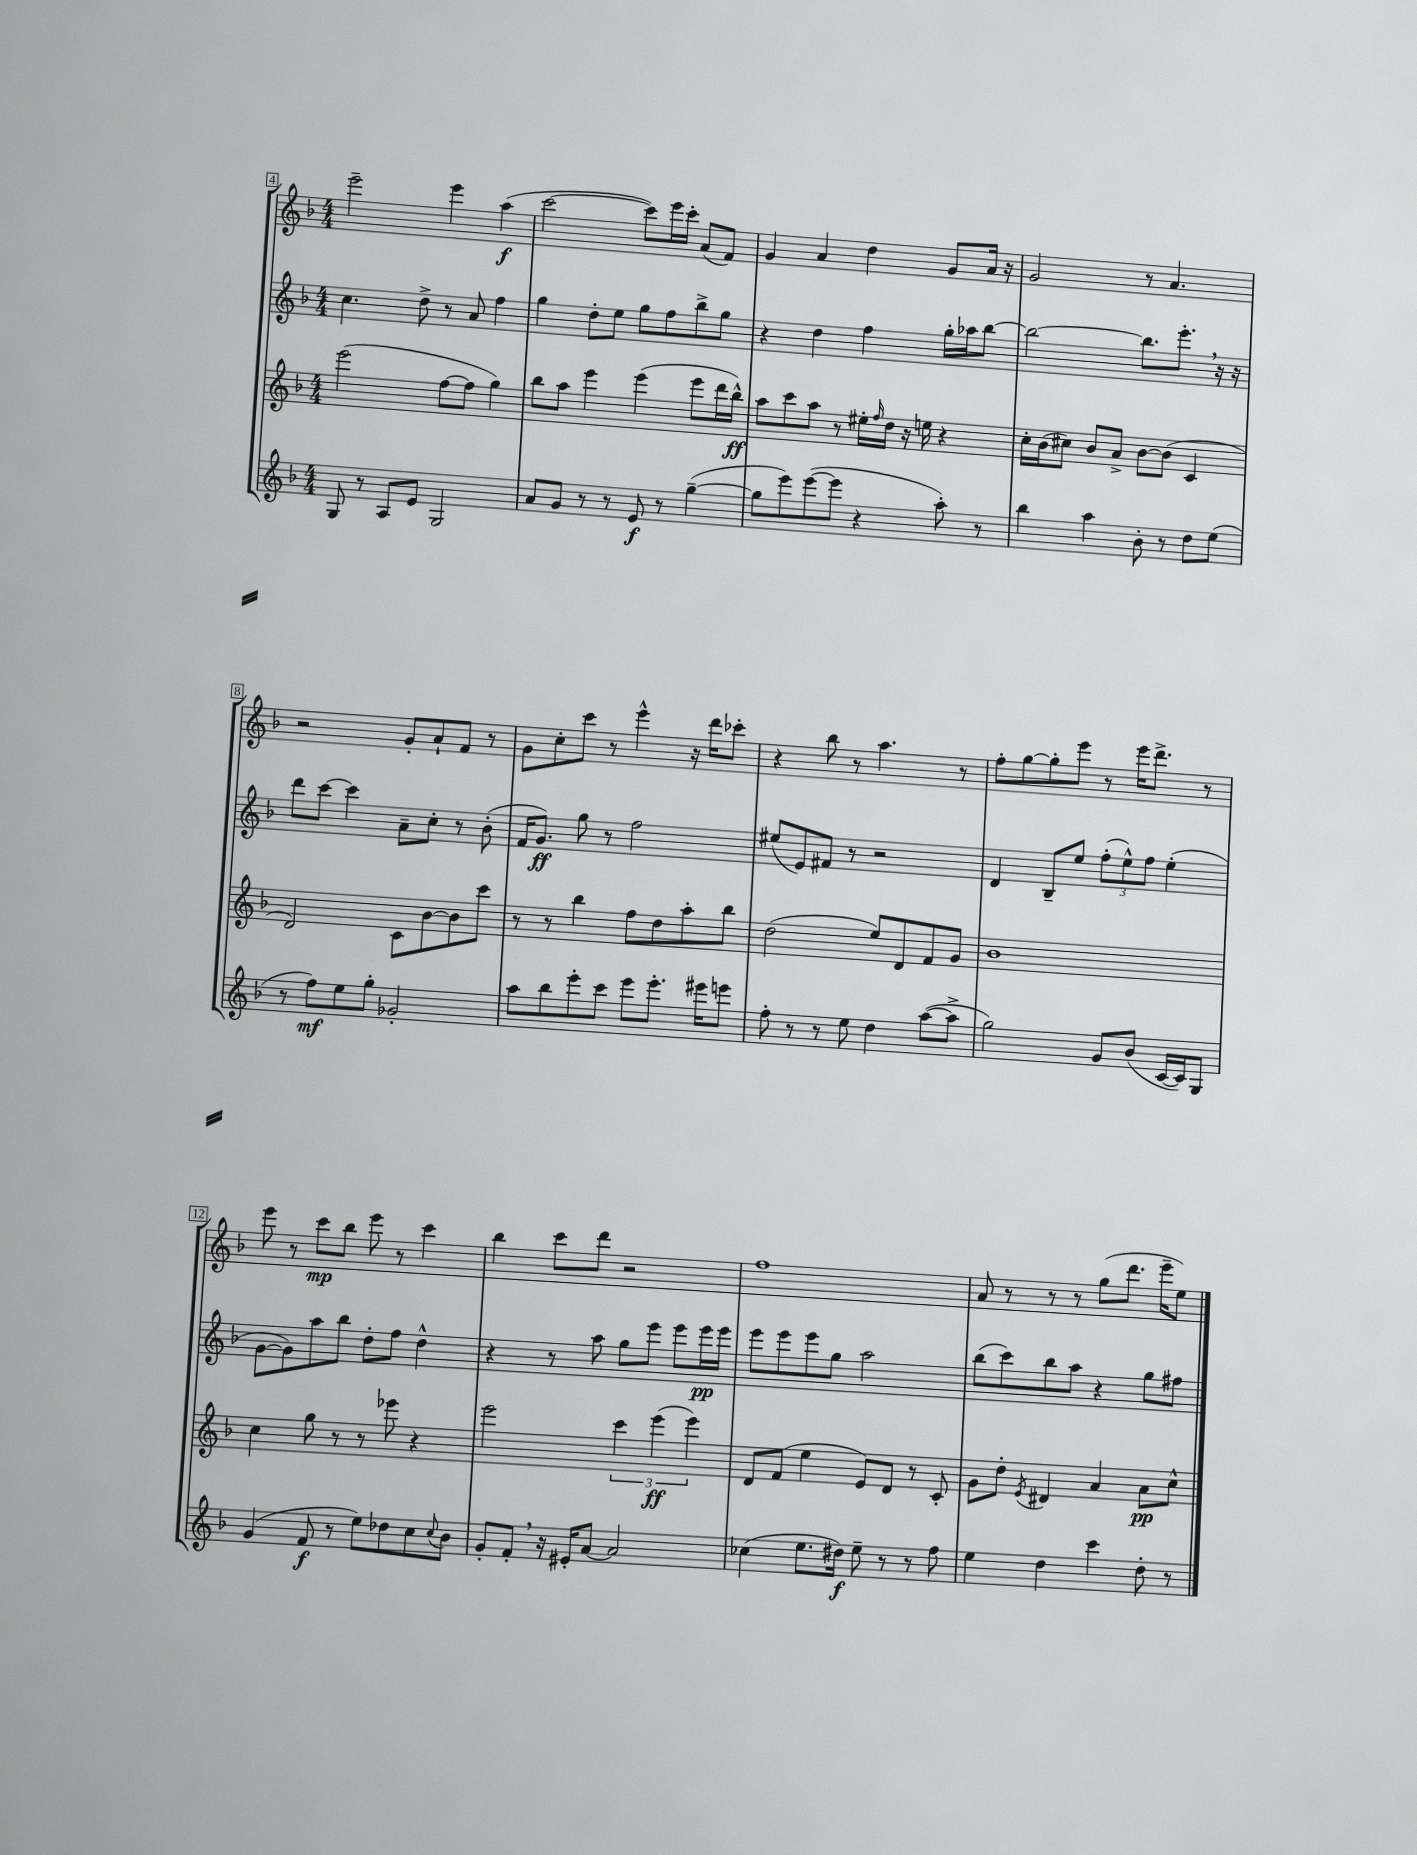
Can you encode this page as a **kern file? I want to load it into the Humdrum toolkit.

**kern	**dynam	**kern	**dynam	**kern	**dynam	**kern	**dynam
*part4	*part4	*part3	*part3	*part2	*part2	*part1	*part1
*staff4	*staff4	*staff3	*staff3	*staff2	*staff2	*staff1	*staff1
*clefG2	*	*clefG2	*	*clefG2	*	*clefG2	*
*k[b-]	*	*k[b-]	*	*k[b-]	*	*k[b-]	*
*M4/4	*	*M4/4	*	*M4/4	*	*M4/4	*
=4	=4	=4	=4	=4	=4	=4	=4
8G/	.	(2eee\	.	4.cc\	.	2eee~\	.
8r	.	.	.	.	.	.	.
8A/L	.	.	.	.	.	.	.
8e/J	.	.	.	8dd^\	.	.	.
2G/	.	[8ff\L	.	8r	.	4eee\	.
.	.	8ff\J]	.	8a/	.	.	.
.	.	4gg\)	.	4ff\	.	(4aa\	f
=5	=5	=5	=5	=5	=5	=5	=5
8a/L	.	8bb-\L	.	4gg\	.	[2ccc\	.
8g/J	.	8aa\J	.	.	.	.	.
8r	.	4eee\	.	8dd'\L	.	.	.
8r	.	.	.	8ee\J	.	.	.
8e/	f	(4eee\	.	8gg\L	.	8ccc\L])	.
8r	.	.	.	8ff\	.	16eee\L	.
.	.	.	.	.	.	16ccc'\JJ	.
([4gg~\	.	8eee\L	.	8bb-^\	.	(8a/L	.
.	.	16ddd\L	.	8gg\J	.	8f/J)	.
.	.	16bb-^^\JJ)	ff	.	.	.	.
=6	=6	=6	=6	=6	=6	=6	=6
8gg\L]	.	8aa\L	.	4r	.	4g/	.
8eee\)	.	8ccc\	.	.	.	.	.
([8eee\	.	8aa\J	.	4dd\	.	4a/	.
8eee\J]	.	8r	.	.	.	.	.
4r	.	16ee#X'\LL	.	4ff\	.	4dd\	.
.	.	16qqff/	.	.	.	.	.
.	.	16dd\JJ	.	.	.	.	.
.	.	16r	.	.	.	.	.
.	.	16een\	.	.	.	.	.
8aa'\)	.	4r	.	16gg'\LL	.	8g/L	.
.	.	.	.	16aa-X\J	.	.	.
8r	.	.	.	[8bb-\J	.	16a/Jk	.
.	.	.	.	.	.	16r	.
=7	=7	=7	=7	=7	=7	=7	=7
4bb-\	.	16cc'\LL	.	2bb-\_	.	2g/	.
.	.	(16b-\J	.	.	.	.	.
.	.	8cc#X\J)	.	.	.	.	.
4aa\	.	8b-/L	.	.	.	.	.
.	.	8a^/J	.	.	.	.	.
8b-'\	.	[8b-\L	.	8.bb-\L]	.	8r	.
8r	.	(8b-\J]	.	.	.	4.a/	.
.	.	.	.	8.eee',\J	.	.	.
8dd\L	.	4c/	.	.	.	.	.
(8ee\J	.	.	.	16r	.	.	.
.	.	.	.	16r	.	.	.
!!LO:LB:g=z
=8	=8	=8	=8	=8	=8	=8	=8
8r	.	2d/)	.	8ddd\L	.	2r	.
8ff\L)	mf	.	.	[8ccc\J	.	.	.
8ee\	.	.	.	4ccc\]	.	.	.
8gg'\J	.	.	.	.	.	.	.
2g-X'/	.	8c\L	.	8a~\L	.	8g'/L	.
.	.	[8b-\	.	8cc'\J	.	8a`/	.
.	.	8b-\]	.	8r	.	8f/J	.
.	.	8ccc\J	.	(8b-'\	.	8r	.
=9	=9	=9	=9	=9	=9	=9	=9
8aa\L	.	8r	.	16f/KL	.	8g\L	.
.	.	.	.	8.g/J)	ff	.	.
8bb-\	.	8r	.	.	.	8cc'\	.
8eee'\	.	4bb-\	.	8gg\	.	8ccc\J	.
8ccc\J	.	.	.	8r	.	8r	.
8eee\L	.	8ff\L	.	2ff\	.	4eee^^\	.
8.eee'\J	.	8dd\	.	.	.	.	.
.	.	8aa'\	.	.	.	16r	.
16eee#X\KL	.	.	.	.	.	16ddd\KL	.
8eeen\J	.	8bb-\J	.	.	.	8ccc-X'\J	.
=10	=10	=10	=10	=10	=10	=10	=10
8ff'\	.	(2dd\	.	(8ee#X/L	.	4r	.
8r	.	.	.	8e/)	.	.	.
8r	.	.	.	8f#X/J	.	8bb-\	.
8ee\	.	.	.	8r	.	8r	.
4dd\	.	8ee/L)	.	2r	.	4.aa\	.
.	.	8d/	.	.	.	.	.
([8aa\L	.	8f/	.	.	.	.	.
8aa^\J]	.	8g/J	.	.	.	8r	.
=11	=11	=11	=11	=11	=11	=11	=11
2gg\)	.	1b-	.	4d/	.	8ff'\L	.
.	.	.	.	.	.	[8gg\	.
.	.	.	.	8B-~/L	.	8gg'\]	.
.	.	.	.	8ee/J	.	8eee\J	.
8g/L	.	.	.	(12ff'\L	.	8r	.
.	.	.	.	12ee^^\)	.	.	.
(8b-/J	.	.	.	.	.	16eee\KL	.
.	.	.	.	12ff\J	.	.	.
.	.	.	.	.	.	8.ddd^\J	.
[16c/LL	.	.	.	(4ee'\	.	.	.
16c/J])	.	.	.	.	.	.	.
8G/J	.	.	.	.	.	8r	.
!!LO:LB:g=z
=12	=12	=12	=12	=12	=12	=12	=12
(4g/	.	4cc\	.	[8g\L	.	8eee\	.
.	.	.	.	8g\])	.	8r	.
8f/	f	8gg\	.	8aa\	.	8ccc\L	mp
8r	.	8r	.	8bb-\J	.	8bb-\J	.
8ee\L)	.	8r	.	8dd'\L	.	8eee\	.
8dd-X\	.	8eee-X\	.	8ff\J	.	8r	.
8cc\	.	4r	.	4dd^^\	.	4ccc\	.
8qqcc/	.	.	.	.	.	.	.
8b-\J	.	.	.	.	.	.	.
=13	=13	=13	=13	=13	=13	=13	=13
8g'/L	.	2eee\	.	4r	.	4bb-\	.
8f',/J	.	.	.	.	.	.	.
16r	.	.	.	8r	.	8ccc\L	.
16e#X'/KL	.	.	.	.	.	.	.
[8a/J	.	.	.	8aa\	.	8ddd\J	.
2a/]	.	6ccc\	.	8gg\L	.	2r	.
.	.	.	.	8eee\J	.	.	.
.	.	(6eee\	ff	.	.	.	.
.	.	.	.	8eee\L	.	.	.
.	.	6eee\)	.	.	.	.	.
.	.	.	.	16eee\L	pp	.	.
.	.	.	.	16eee\JJ	.	.	.
=14	=14	=14	=14	=14	=14	=14	=14
(4cc-X\	.	8d/L	.	8eee\L	.	1ff	.
.	.	(8f/J	.	8eee\	.	.	.
8.ee\L	.	4ee\	.	8eee\	.	.	.
.	.	.	.	8gg\J	.	.	.
16dd#X\Jk)	f	.	.	.	.	.	.
8ee~\	.	8e/L)	.	2aa\	.	.	.
8r	.	8d/J	.	.	.	.	.
8r	.	8r	.	.	.	.	.
8ff\	.	8c'/	.	.	.	.	.
=15	=15	=15	=15	=15	=15	=15	=15
4ee\	.	8g\L	.	(8bb-\L	.	8a/	.
.	.	8dd'\J	.	8ccc\)	.	8r	.
.	.	8qe/	.	.	.	.	.
4dd\	.	4d#X/	.	8bb-\	.	8r	.
.	.	.	.	8aa\J	.	8r	.
4ccc\	.	4a/	.	4r	.	(8gg\L	.
.	.	.	.	.	.	8.ddd\J	.
8dd'\	.	8a\L	pp	8gg\L	.	.	.
.	.	.	.	.	.	16eee~\KL	.
8r	.	8cc^^\J	.	8ff#X\J	.	8ee\J)	.
==	==	==	==	==	==	==	==
*-	*-	*-	*-	*-	*-	*-	*-
